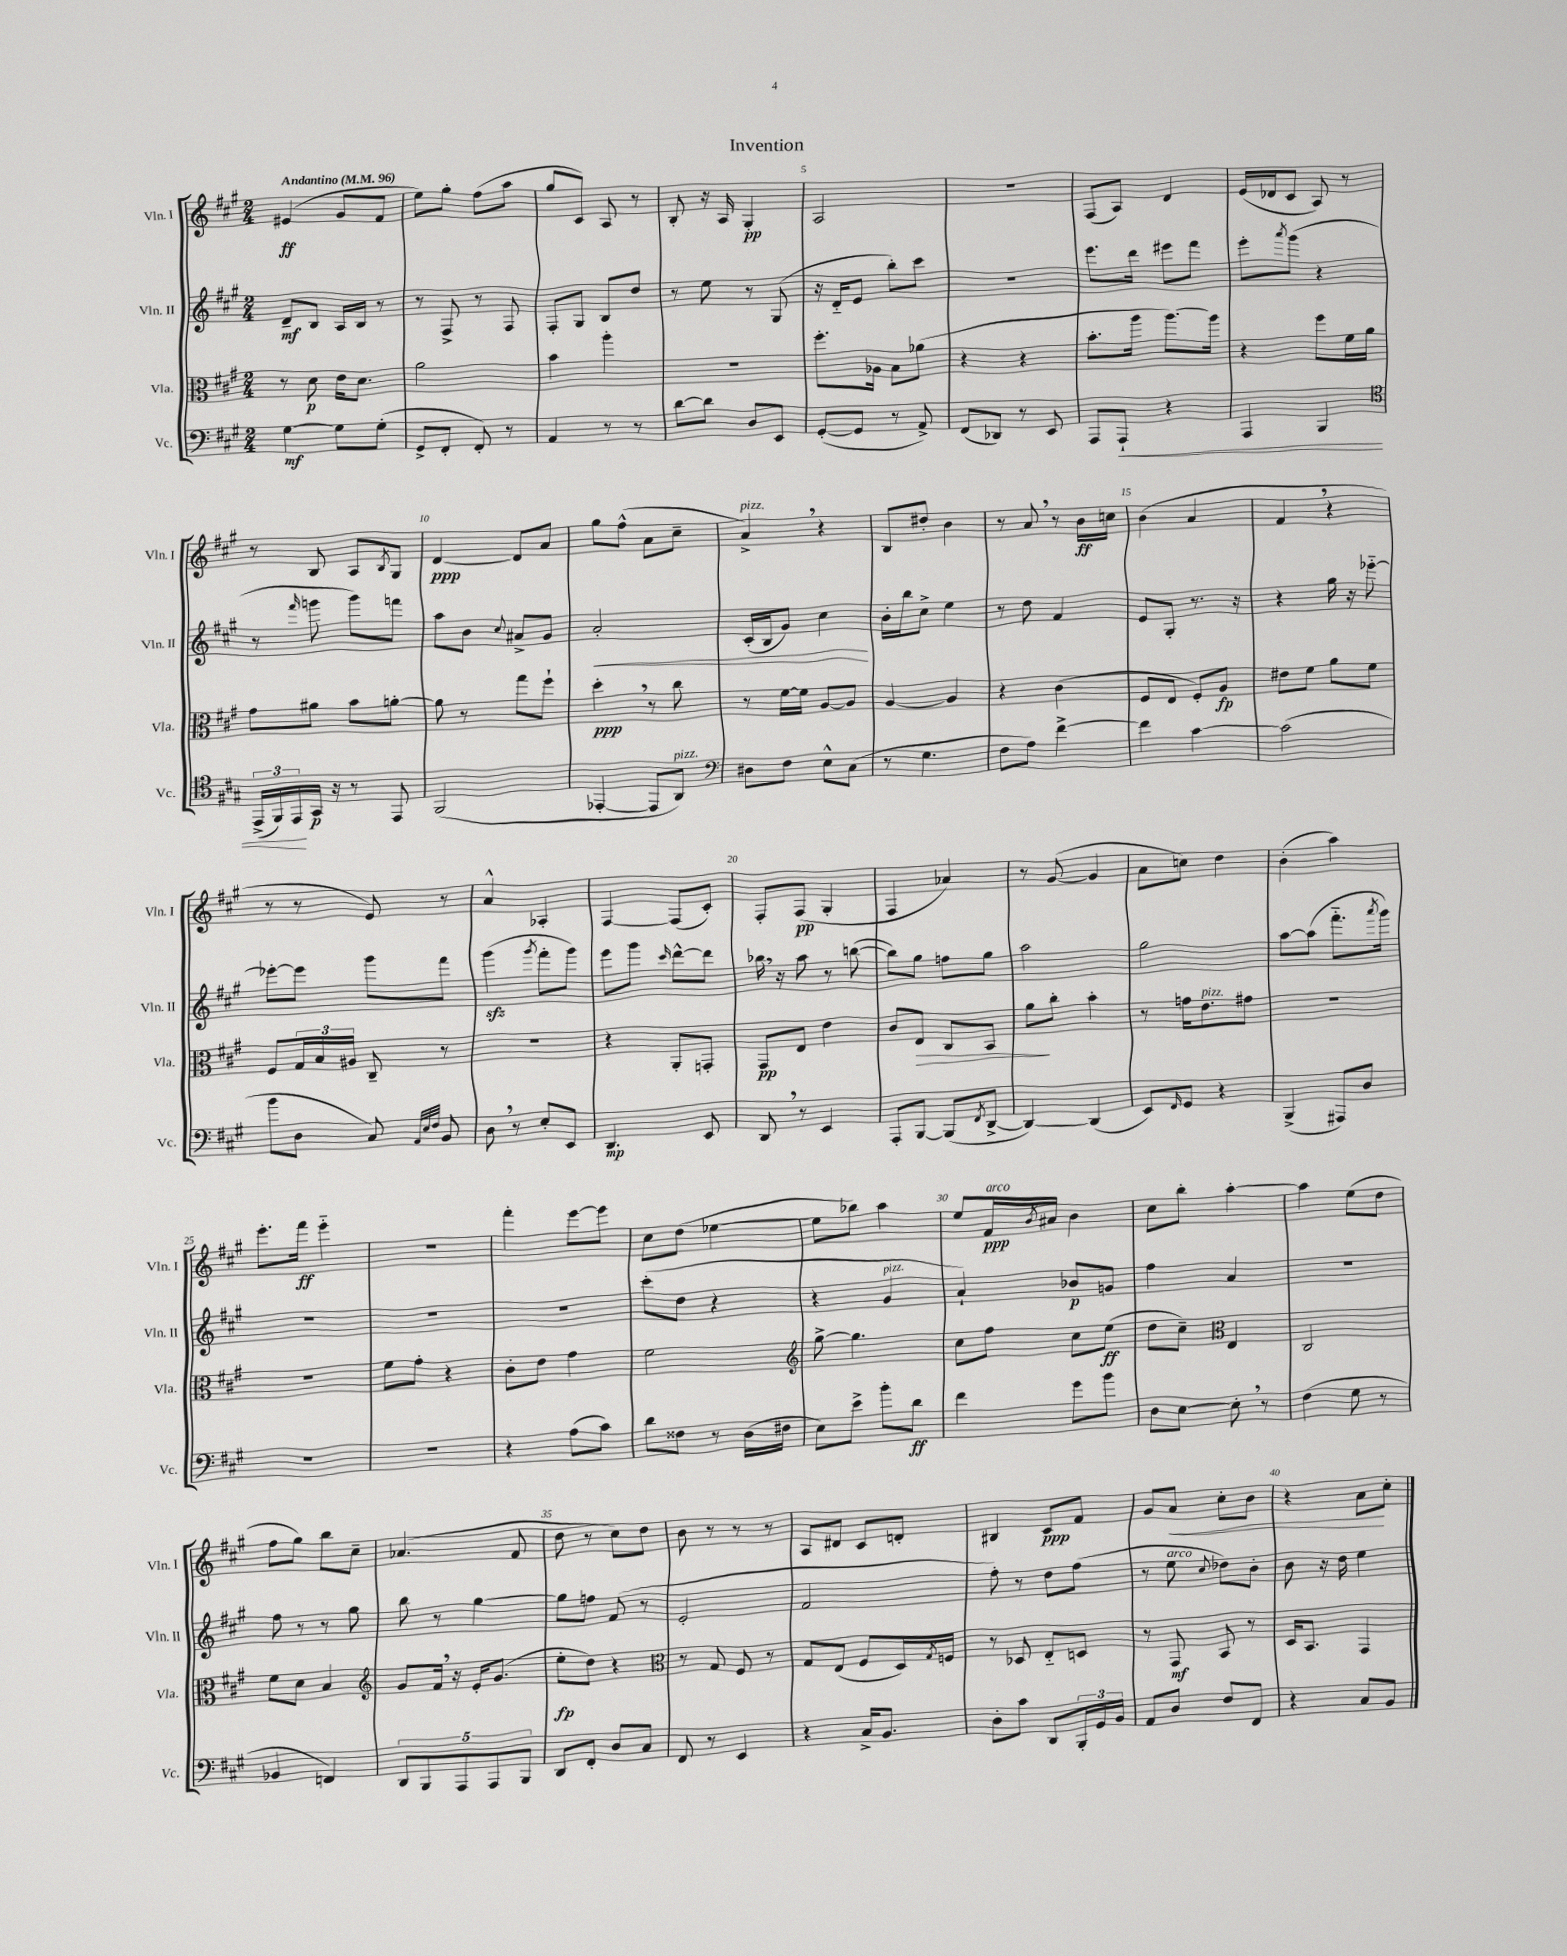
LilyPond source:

\header { title = "Invention" }
<<
\new StaffGroup <<
\new Staff = "s0" \with { instrumentName = "Vln. I" shortInstrumentName = "Vln. I" } {
    \clef treble \key a \major \numericTimeSignature \time 2/4 \tempo "Andantino" 4 = 96
    eis'4\ff( gis'8 fis'8 |
    e''8) gis''8-. fis''8( a''8 |
    gis''8 cis'8) a8 r8 |
    b8-. r16 a16 gis4-.\pp |
    a2 |
    r2 |
    fis8( a8) d'4 |
    e'16( des'16 cis'8 a8) r8 |
    r8 b8 a8 \acciaccatura { b8 } gis8 |
    d'4~\ppp d'8 a'8 |
    gis''8 fis''8-^( a'8 cis''8-- |
    a'4->^\markup { \italic "pizz." }) \breathe r4 |
    b8 dis''8-. b'4 |
    r8 a'8 \breathe r8 b'16\ff c''16 |
    b'4( a'4 |
    fis'4 \breathe r4 |
    r8 r8 e'8) r8 |
    a'4-^ aes4-. |
    fis4~ fis8( cis'8-.) |
    fis8-. fis8\pp( gis4-. |
    fis4 aes'4) |
    r8 gis'8~( gis'4 |
    a'8 c''8) d''4 |
    b'4-.( a''4) |
    e'''8.-. fis'''16\ff e'''4-_ |
    R2 |
    fis'''4-. e'''8~ e'''8 |
    cis''8 d''8( ees''4~ |
    ees''8 bes''8) a''4 |
    e''8 fis'16\ppp^\markup { \italic "arco" } \acciaccatura { b'8 } ais'16 b'4 |
    cis''8 b''8-. a''4~-. |
    a''4 e''8( d''8 |
    fis''8 gis''8) b''8 cis''8-- |
    aes'4.( fis'8 |
    d''8 r8 cis''8) d''8 |
    b'8 r8 r8 r8 |
    a8 dis'8 cis'8 d'8-. |
    bis4 cis'8\ppp fis'8 |
    gis'8 a'8\< cis''8-. b'8 |
    r4 a'8\! cis''8-. \bar "|." |
}
\new Staff = "s1" \with { instrumentName = "Vln. II" shortInstrumentName = "Vln. II" } {
    \clef treble \key a \major \numericTimeSignature \time 2/4
    d'8--\mf b8 a16 b16 r8 |
    r8 fis8-> r8 fis8 |
    fis8-. gis8 b8 d''8 |
    r8 e''8 r8 gis8( |
    r16 d'16-_ e'8 b''8-.) cis'''8 |
    r2 |
    e'''8. d'''16 eis'''8 fis'''8 |
    e'''8-. \acciaccatura { a'''8 } gis'''8( r4 |
    r8 \grace { fis'''16 } g'''8 g'''8) f'''8 |
    a''8 b'8 \appoggiatura { cis''8 } ais'8-> gis'8 |
    a'2-.\< |
    cis'16-.( b16 gis'8) cis''4\! |
    b'16-. b''16 cis''8-> e''4 |
    r8 d''8 fis'4 |
    e'8 gis8-. r8. r16 |
    r4 gis''16 r16 ees'''8~-_ |
    ees'''8~-. ees'''8 gis'''8 fis'''8 |
    gis'''4\sfz( \acciaccatura { gis'''8 } fis'''8-. gis'''8) |
    e'''8 gis'''8 \grace { cis'''16 } d'''8~-^ d'''8 |
    bes''16 \breathe r16 a''8 r8 b''8~( |
    b''8) gis''8 f''8 gis''8 |
    a''2 |
    gis''2 |
    a''8~ a''8( fis'''8.-_ \acciaccatura { a'''8 } gis'''16) |
    R2 |
    R2 |
    R2 |
    cis'''8-.( d''8 r4 |
    r4 gis'4^\markup { \italic "pizz." } |
    a'4-!) bes'8\p g'8 |
    fis''4 a'4 |
    R2 |
    fis''8 r8 r8 gis''8 |
    b''8 r8 gis''4~ |
    gis''8 f''8 fis'8( r8 |
    e'2-. |
    fis'2 |
    fis''8-.) r8 d''8 fis''8( |
    r8 e''8^\markup { \italic "arco" } \appoggiatura { cis''8 } des''8) b'8-. |
    b'8 r16 d''16 e''4 \bar "|." |
}
\new Staff = "s2" \with { instrumentName = "Vla." shortInstrumentName = "Vla." } {
    \clef alto \key a \major \numericTimeSignature \time 2/4
    r8 d'8\p e'16 d'8. |
    a'2 |
    b'4 a''4-. |
    r2 |
    fis''8.-. aes16 b8 aes'8( |
    r4 r4 |
    b'8.-. a''16 a''8.~) a''16 |
    r4 fis''8 fis'16 a'16 |
    gis'8 ais'8 b'8 a'8~-. |
    a'8 r8 gis''8 fis''8-! |
    d''4-.\ppp \breathe r8 cis''8 |
    r8 fis'16~ fis'16 a8~ a8 |
    a4~ a4 |
    r4 cis'4( |
    fis8 e8 fis8-.) a8\fp |
    eis'8 fis'8 a'8 fis'8 |
    fis8 \tuplet 3/2 { gis16 b16 ais16 } cis8-- r8 |
    r2 |
    r4 a,8-. g,8-. |
    gis,8\pp e8 e'4 |
    cis'8 e8\> cis8 b,8 |
    a'8\! cis''8-. b'4-. |
    r8 g'16 e'8.^\markup { \italic "pizz." } gis'8 |
    R2 |
    R2 |
    fis'8 gis'8-. r4 |
    cis'8-. e'8 gis'4 |
    fis'2 |
    \clef treble gis''8~-> gis''4. |
    cis''8 fis''8 cis''8 e''8\ff( |
    d''8 cis''8--) \clef alto e4 |
    cis2 |
    fis'8 d'8 b4 |
    \clef treble gis'8 fis'16 \breathe r16 e'16-. gis'8.( |
    e''8-.\fp d''8) r4 |
    \clef alto r8 gis8 fis8 r8 |
    gis8 e8( fis8 d16) \acciaccatura { gis8 } f16 |
    r8 des8 e8-_ d8 |
    r8 gis,8\mf b,8 r8 |
    d16 b,8. gis,4 \bar "|." |
}
\new Staff = "s3" \with { instrumentName = "Vc." shortInstrumentName = "Vc." } {
    \clef bass \key a \major \numericTimeSignature \time 2/4
    gis4~\mf gis8 gis8-.( |
    gis,8-> fis,8-. fis,8-.) r8 |
    a,4 r8 r8 |
    d'8~ d'8 d8 e,8 |
    gis,8~-.( gis,8 r8 a,8->) |
    fis,8( des,8) r8 e,8 |
    a,,8 a,,8-!\< r4 |
    a,,4 b,,4 |
    \clef tenor \tuplet 3/2 { e,16->( fis,16) e,16\! } gis,16\p r16 r8 e,8 |
    fis,2( |
    ees,4~-. ees,8 a,8^\markup { \italic "pizz." }) |
    \clef bass dis8 fis8 e8-^ cis8( |
    r8 gis4. |
    fis8 a8) fis'4~-> |
    fis'4 cis'4~ |
    cis'2( |
    b'8 d8 cis8) \grace { a,32 e32 fis32 } b,8 |
    d8 \breathe r8 e8-. e,8 |
    d,4.\mp e,8 |
    d,8 \breathe r8 e,4 |
    a,,8-. b,,8~ b,,8( \acciaccatura { fis,8 } d,8~-> |
    d,4~) d,4( |
    e,8) \grace { fis,16 } gis,8 r4 |
    b,,4->( ais,,8) d8 |
    r2 |
    r2 |
    r4 a8( cis'8) |
    d'8 fisis8 r8 d16( fis16 |
    e8) e'8-> b'8-. d'8\ff |
    fis'4 gis'8 b'8 |
    d8 e8~ e8-. \breathe r8 |
    fis4( gis8 r8 |
    bes,4 f,4) |
    \tuplet 5/4 { d,8 b,,8 a,,8 a,,8 b,,8 } |
    d,8 fis,8-. d8 cis8 |
    fis,8 r8 e,4 |
    r4 cis16-> b,8. |
    d8-. cis'8 d,8 \tuplet 3/2 { b,,16-. gis,16 b,16 } |
    a,8 d8 fis8 fis,8 |
    r4 cis8 b,8 \bar "|." |
}
>>
>>
\layout { \context { \Score \override BarNumber.break-visibility = ##(#f #t #t) barNumberVisibility = #(every-nth-bar-number-visible 5) } }
